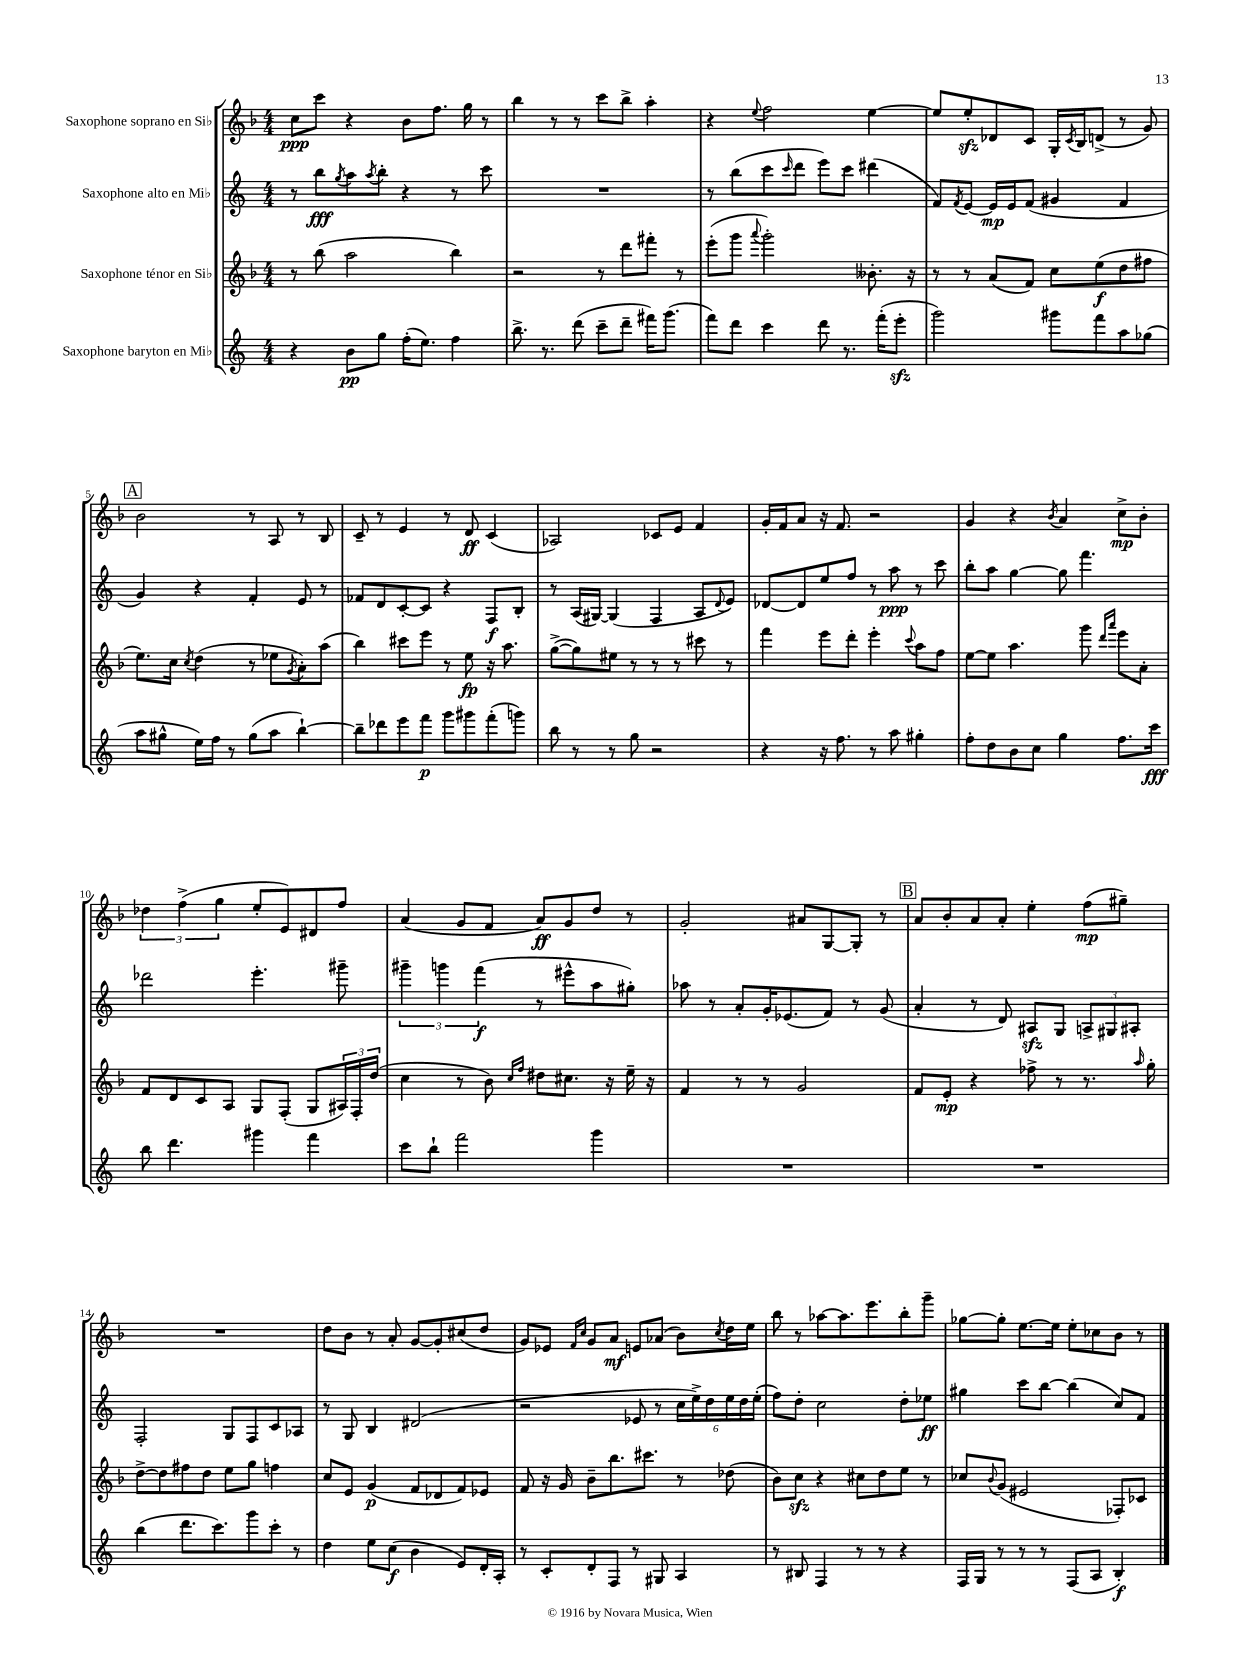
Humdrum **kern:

**kern	**dynam	**kern	**dynam	**kern	**dynam	**kern	**dynam
*part4	*part4	*part3	*part3	*part2	*part2	*part1	*part1
*staff4	*staff4	*staff3	*staff3	*staff2	*staff2	*staff1	*staff1
*I"Saxophone baryton en Mi♭	*	*I"Saxophone ténor en Si♭	*	*I"Saxophone alto en Mi♭	*	*I"Saxophone soprano en Si♭	*
*clefG2	*	*clefG2	*	*clefG2	*	*clefG2	*
*k[]	*	*k[b-]	*	*k[]	*	*k[b-]	*
*M4/4	*	*M4/4	*	*M4/4	*	*M4/4	*
=1	=1	=1	=1	=1	=1	=1	=1
4r	.	8r	.	8r	.	8cc\L	ppp
.	.	(8bb-\	.	8bb\L	fff	8ccc\J	.
.	.	.	.	8qgg/	.	.	.
8b\L	pp	2aa\	.	8aa\	.	4r	.
.	.	.	.	8qaa/	.	.	.
8gg\J	.	.	.	8bb'\J	.	.	.
(16ff'\KL	.	.	.	4r	.	8b-\L	.
8.ee\J)	.	.	.	.	.	.	.
.	.	.	.	.	.	8.ff\J	.
4ff\	.	4bb-\)	.	8r	.	.	.
.	.	.	.	.	.	16gg\	.
.	.	.	.	8ccc\	.	8r	.
=2	=2	=2	=2	=2	=2	=2	=2
8.bb^\	.	2r	.	1r	.	4bb-\	.
8.r	.	.	.	.	.	.	.
.	.	.	.	.	.	8r	.
(8ddd\	.	.	.	.	.	8r	.
8ccc~\L	.	8r	.	.	.	8ccc\L	.
8ddd~\J	.	8ddd\L	.	.	.	8bb-^\J	.
16fff#X\KL)	.	8fff#X'\J	.	.	.	4aa'\	.
(8.ggg\J	.	.	.	.	.	.	.
.	.	8r	.	.	.	.	.
=3	=3	=3	=3	=3	=3	=3	=3
8fff\L)	.	(8eee'\L	.	8r	.	4r	.
8ddd\J	.	8ggg\J	.	(8bb\L	.	.	.
.	.	8qqaaa/	.	.	.	8qqee/	.
4ccc\	.	2ggg'\)	.	8ccc\	.	2ff\	.
.	.	.	.	16qqccc/	.	.	.
.	.	.	.	8ddd\J	.	.	.
8ddd\	.	.	.	8eee\L)	.	.	.
8.r	.	.	.	8ccc\J	.	.	.
.	.	8.b--X'\	.	(4ddd#X\	.	[4ee\	.
(16fff'\KL	.	.	.	.	.	.	.
8eeezz'\J	.	.	.	.	.	.	.
.	.	16r	.	.	.	.	.
=4	=4	=4	=4	=4	=4	=4	=4
2ggg\)	.	8r	.	8f/L)	.	8ee/L]	.
.	.	.	.	8qf/	.	.	.
.	.	8r	.	[8e/J	.	8eezz'/	.
.	.	(8a/L	.	16e/LL]	mp	8d-X/	.
.	.	.	.	16e/J	.	.	.
.	.	8f/J)	.	(8f/J	.	8c/J	.
8ggg#X\L	.	8cc\L	.	4g#X/	.	16G'/LL	.
.	.	.	.	.	.	8qc/	.
.	.	.	.	.	.	16B-/J	.
8fff\	.	(8ee\	f	.	.	(8dn^/J	.
8aa\	.	8dd\	.	4f/	.	8r	.
(8gg-X\J	.	8ff#X\J	.	.	.	8g/)	.
!!LO:LB:g=z
!!LO:REH:place=s1:t=A
=5	=5	=5	=5	=5	=5	=5	=5
8aa\L	.	8.ee\L)	.	4g/)	.	2b-\	.
8gg#X^^\J	.	.	.	.	.	.	.
.	.	16cc\Jk	.	.	.	.	.
.	.	8qcc/	.	.	.	.	.
16ee\LL)	.	(4dd\	.	4r	.	.	.
16ff\JJ	.	.	.	.	.	.	.
8r	.	.	.	.	.	.	.
(8gg#\L	.	8r	.	4f'/	.	8r	.
8aa\J	.	8ee-X\L	.	.	.	8A/	.
.	.	8qg/	.	.	.	.	.
[4bb`\)	.	8a'\)	.	8e/	.	8r	.
.	.	(8aa\J	.	8r	.	8B-/	.
=6	=6	=6	=6	=6	=6	=6	=6
8bb~\L]	.	4bb-\)	.	8f-X/L	.	8c~/	.
8ddd-X\	.	.	.	8d/	.	8r	.
8eee\	.	8ccc#X\L	.	[8c'/	.	4e/	.
8fff\J	p	8eee\J	.	8c/J]	.	.	.
8ggg\L	.	8r	.	4r	.	8r	.
8ggg#X\	.	8ee\	fp	.	.	8d/	ff
(8fff'\	.	16r	.	8F/L	f	(4c/	.
.	.	8.aa\	.	.	.	.	.
8gggn\J)	.	.	.	8B'/J	.	.	.
=7	=7	=7	=7	=7	=7	=7	=7
8bb\	.	([8gg^\L	.	8r	.	2A-X/)	.
8r	.	8gg\])	.	(16A/LL	.	.	.
.	.	.	.	[16G#X/JJ)	.	.	.
8r	.	8ee#X\J	.	(4G#/]	.	.	.
8gg\	.	8r	.	.	.	.	.
2r	.	8r	.	4F/	.	8c-X/L	.
.	.	8r	.	.	.	8e/J	.
.	.	8ccc#X\	.	8A/L	.	4f/	.
.	.	.	.	8qqd/	.	.	.
.	.	8r	.	8e/J)	.	.	.
=8	=8	=8	=8	=8	=8	=8	=8
4r	.	4fff\	.	[8d-X/L	.	16g'/LL	.
.	.	.	.	.	.	16f/J	.
.	.	.	.	8d-/]	.	8a/J	.
16r	.	8eee\L	.	8ee/	.	16r	.
8.ff\	.	.	.	.	.	8.f/	.
.	.	8ddd'\J	.	8ff/J	.	.	.
8r	.	4eee'\	.	8r	.	2r	.
8aa\	.	.	.	8aa\	ppp	.	.
.	.	8qqccc/	.	.	.	.	.
4gg#X'\	.	8aa\L	.	8r	.	.	.
.	.	8ff\J	.	8ccc\	.	.	.
=9	=9	=9	=9	=9	=9	=9	=9
8ff'\L	.	[8ee\L	.	8bb'\L	.	4g/	.
8dd\	.	8ee\J]	.	8aa\J	.	.	.
8b\	.	4.aa\	.	[4gg\	.	4r	.
8cc\J	.	.	.	.	.	.	.
.	.	.	.	.	.	8qb-/	.
4gg\	.	.	.	8gg\]	.	4a/	.
.	.	8ggg\	.	4.fff\	.	.	.
.	.	16qqddd/LL	.	.	.	.	.
.	.	16qqaaa/JJ	.	.	.	.	.
8.ff\L	.	8eee\L	.	.	.	8cc^\L	mp
.	.	8a'\J	.	.	.	8b-'\J	.
16ccc\Jk	fff	.	.	.	.	.	.
!!LO:LB:g=z
=10	=10	=10	=10	=10	=10	=10	=10
8bb\	.	8f/L	.	2ddd-X\	.	6dd-X\	.
4.ddd\	.	8d/	.	.	.	.	.
.	.	.	.	.	.	(6ff^\	.
.	.	8c/	.	.	.	.	.
.	.	.	.	.	.	6gg\	.
.	.	8A/J	.	.	.	.	.
4ggg#X\	.	8G/L	.	4.eee'\	.	8ee'/L	.
.	.	(8F'/J	.	.	.	8e/)	.
4fff\	.	8G/L	.	.	.	8d#X/	.
.	.	24A#X/L)	.	8ggg#X~\	.	8ff/J	.
.	.	24F'/	.	.	.	.	.
.	.	(24dd/JJ	.	.	.	.	.
=11	=11	=11	=11	=11	=11	=11	=11
8ccc\L	.	4cc\	.	6ggg#X~\	.	(4a/	.
8bb`\J	.	.	.	.	.	.	.
.	.	.	.	6gggn\	.	.	.
2fff\	.	8r	.	.	.	8g/L	.
.	.	.	.	(6fff\	f	.	.
.	.	8b-\)	.	.	.	8f/J	.
.	.	16qqcc/LL	.	.	.	.	.
.	.	16qqff/JJ	.	.	.	.	.
.	.	8dd#X\L	.	8r	.	8a/L)	ff
.	.	8.cc#X\J	.	8eee#X^^\L	.	8g/	.
4ggg\	.	.	.	8aa\	.	8dd/J	.
.	.	16r	.	.	.	.	.
.	.	16ee~\	.	8gg#X'\J)	.	8r	.
.	.	16r	.	.	.	.	.
=12	=12	=12	=12	=12	=12	=12	=12
1r	.	4f/	.	8aa-X\	.	2g'/	.
.	.	.	.	8r	.	.	.
.	.	8r	.	8a'/L	.	.	.
.	.	8r	.	16g'/K	.	.	.
.	.	.	.	(8.e-X/	.	.	.
.	.	2g/	.	.	.	8a#X/L	.
.	.	.	.	8f/J)	.	[8G/	.
.	.	.	.	8r	.	8G'/J]	.
.	.	.	.	(8g/	.	8r	.
!!LO:REH:place=s1:t=B
=13	=13	=13	=13	=13	=13	=13	=13
1r	.	8f/L	.	4a'/	.	8a/L	.
.	.	8e'/J	mp	.	.	8b-'/	.
.	.	4r	.	8r	.	8a/	.
.	.	.	.	8d/)	.	8a'/J	.
.	.	8ff-X^\	.	8A#Xzz/L	.	4ee'\	.
.	.	8r	.	8G/J	.	.	.
.	.	8.r	.	12An^/L	.	(8ff\L	mp
.	.	.	.	12G#X/	.	.	.
.	.	.	.	.	.	8gg#X~\J)	.
.	.	.	.	12A#X'/J	.	.	.
.	.	16qqaa/	.	.	.	.	.
.	.	16gg'\	.	.	.	.	.
!!LO:LB:g=z
=14	=14	=14	=14	=14	=14	=14	=14
(4bb\	.	[8dd^\L	.	2F'/	.	1r	.
.	.	8dd\]	.	.	.	.	.
8.ddd\L	.	8ff#X\	.	.	.	.	.
.	.	8dd\J	.	.	.	.	.
8.ccc\)	.	.	.	.	.	.	.
.	.	8ee\L	.	8G/L	.	.	.
8ggg\	.	8gg\J	.	8F/	.	.	.
8ccc'\J	.	4ffn\	.	8c/	.	.	.
8r	.	.	.	8A-X/J	.	.	.
=15	=15	=15	=15	=15	=15	=15	=15
4dd\	.	8cc/L	.	8r	.	8dd\L	.
.	.	8e/J	.	8G/	.	8b-\J	.
8ee\L	.	(4g/	p	4B/	.	8r	.
(8cc\J	f	.	.	.	.	8a'/	.
4b\	.	8f/L	.	(2d#X/	.	[8g/L	.
.	.	8d-X/	.	.	.	8g'/]	.
8e/L)	.	8f/)	.	.	.	(8cc#X/	.
16d'/L	.	8e-X/J	.	.	.	8dd/J	.
16A'/JJ	.	.	.	.	.	.	.
=16	=16	=16	=16	=16	=16	=16	=16
8r	.	8f/	.	2r	.	8g/L)	.
8c'/L	.	16r	.	.	.	8e-X/J	.
.	.	16g/	.	.	.	.	.
.	.	.	.	.	.	16qqf/LL	.
.	.	.	.	.	.	16qqcc/JJ	.
8d'/	.	8b-~\L	.	.	.	8g/L	.
8F/J	.	8.bb-\	.	.	.	8a/J	mf
8r	.	.	.	8e-X/	.	8en/L	.
.	.	8.ccc#X\J	.	.	.	.	.
8G#X/	.	.	.	8r	.	(8a-X/J	.
4A/	.	8r	.	24cc\LL	.	8b-\L)	.
.	.	.	.	24ee^\)	.	.	.
.	.	.	.	24dd\	.	.	.
.	.	.	.	.	.	8qcc/	.
.	.	(8dd-X\	.	24ee\	.	16dd\L	.
.	.	.	.	24dd\	.	.	.
.	.	.	.	.	.	16ee\JJ	.
.	.	.	.	(24ee'\JJ	.	.	.
=17	=17	=17	=17	=17	=17	=17	=17
8r	.	8b-\L)	.	8ff\L)	.	8bb-\	.
8B#X/	.	8cczz\J	.	8dd'\J	.	8r	.
4F/	.	4r	.	2cc\	.	[8aa-X\L	.
.	.	.	.	.	.	8.aa-\]	.
8r	.	8cc#X\L	.	.	.	.	.
.	.	.	.	.	.	8.eee\	.
8r	.	8dd\	.	.	.	.	.
4r	.	8ee\J	.	8dd'\L	.	8bb-'\	.
.	.	8r	.	8ee-X\J	ff	8ggg~\J	.
=18	=18	=18	=18	=18	=18	=18	=18
16F/LL	.	8cc-X/L	.	4gg#X\	.	[8gg-X\L	.
16G/JJ	.	.	.	.	.	.	.
.	.	8qqb-/	.	.	.	.	.
8r	.	(8g/J	.	.	.	8gg-'\J]	.
8r	.	2e#X/	.	8ccc\L	.	[8.ee\L	.
8r	.	.	.	[8bb\J	.	.	.
.	.	.	.	.	.	16ee\Jk]	.
(8F/L	.	.	.	(4bb\]	.	8ee'\L	.
8A/J	.	.	.	.	.	8cc-X\	.
4B'/)	f	8F-X'/L)	.	8cc/L)	.	8b-\J	.
.	.	8c-X/J	.	8f/J	.	8r	.
==	==	==	==	==	==	==	==
*-	*-	*-	*-	*-	*-	*-	*-
